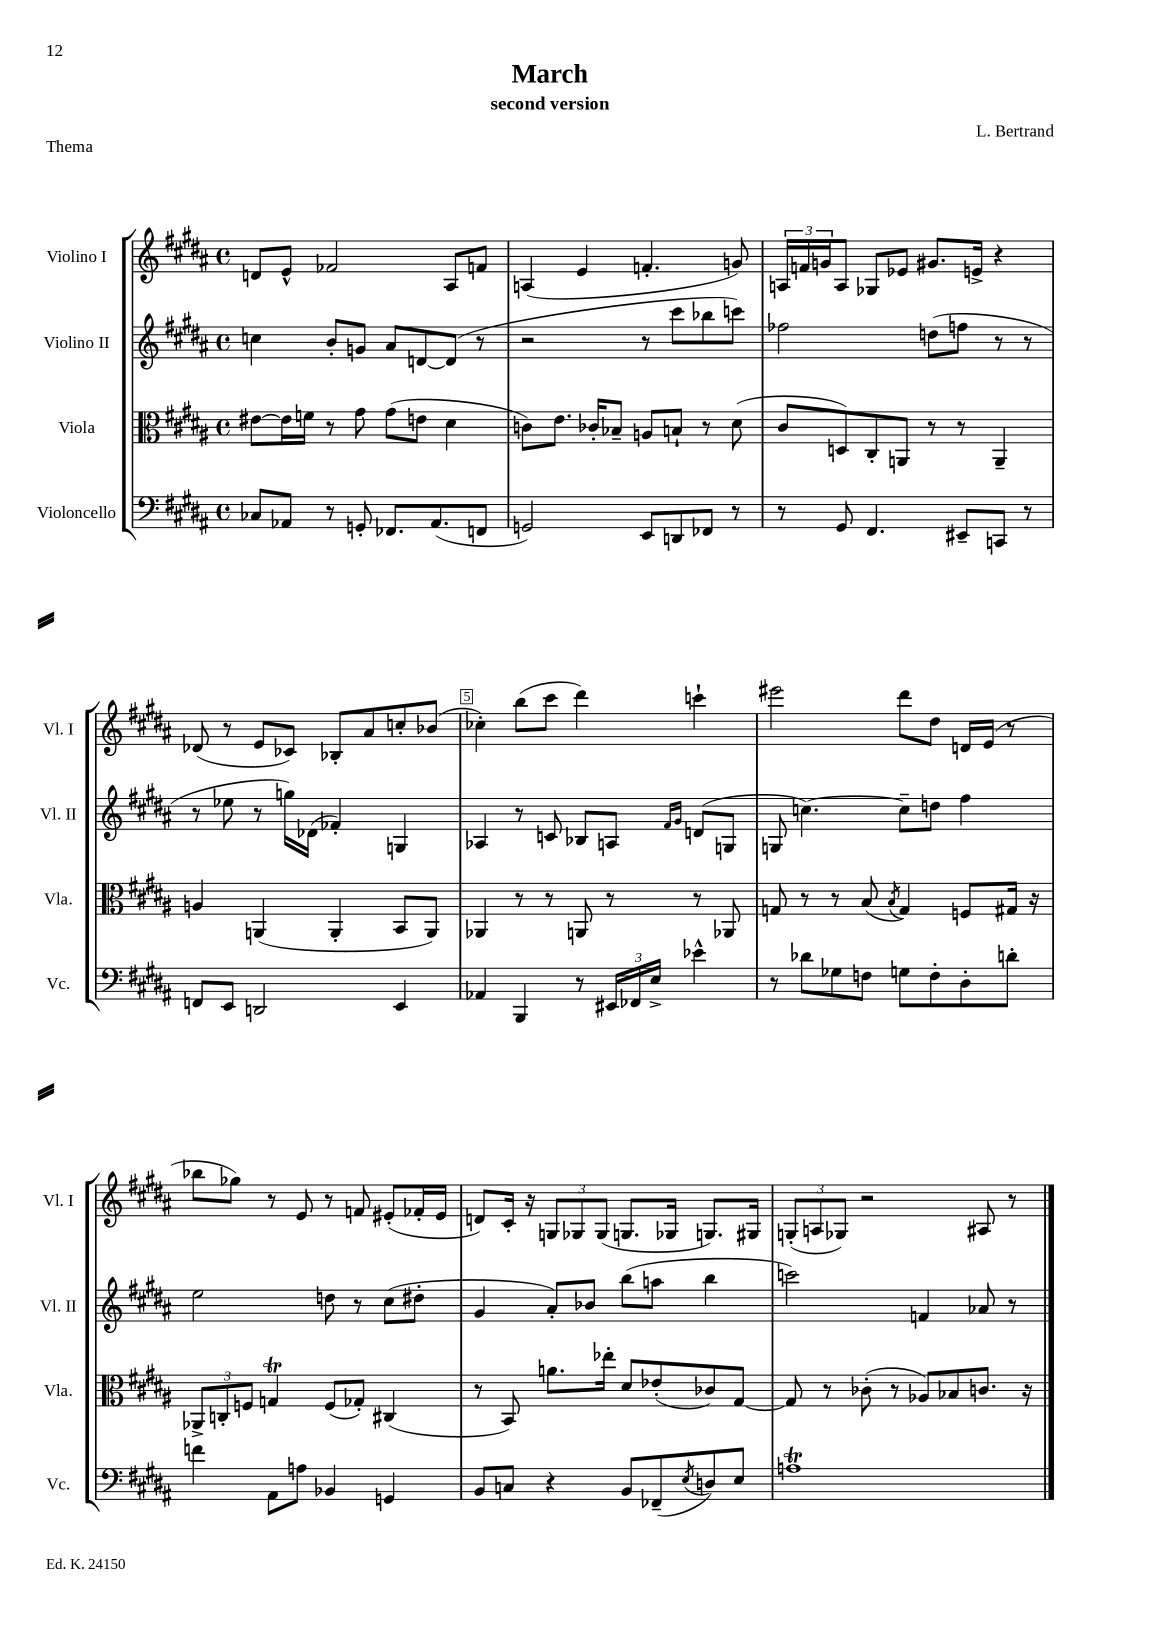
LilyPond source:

\header { title = "March" composer = "L. Bertrand" subtitle = "second version" piece = "Thema" }
<<
\new StaffGroup <<
\new Staff = "s0" \with { instrumentName = "Violino I" shortInstrumentName = "Vl. I" } {
    \clef treble \key b \major \defaultTimeSignature \time 4/4
    d'8 e'8-^ fes'2 ais8 f'8 |
    a4( e'4 f'4.-. g'8) |
    \tuplet 3/2 { a16 f'16 g'16 } a8 ges8 ees'8 gis'8. e'16-> r4 |
    des'8( r8 e'8 ces'8) bes8-. ais'8 c''8-. bes'8( |
    ces''4-.) b''8( cis'''8 dis'''4) c'''4-! |
    eis'''2 dis'''8 dis''8 d'16 e'16( r8 |
    bes''8 ges''8) r8 e'8 r8 f'8 eis'8-.( fes'16-. eis'16 |
    d'8) cis'16-. r16 \tuplet 3/2 { g8 ges8 ges8( } g8. ges16 g8.) gis16 |
    \tuplet 3/2 { g8-.( a8 ges8) } r2 ais8 r8 \bar "|." |
}
\new Staff = "s1" \with { instrumentName = "Violino II" shortInstrumentName = "Vl. II" } {
    \clef treble \key b \major \defaultTimeSignature \time 4/4
    c''4 b'8-. g'8 ais'8 d'8~ d'8( r8 |
    r2 r8 cis'''8 bes''8 c'''8) |
    fes''2 d''8( f''8 r8 r8 |
    r8 ees''8 r8 g''16) des'16( fes'4-.) g4 |
    aes4 r8 c'8 bes8 a8 \grace { fis'16 gis'16 } d'8( g8 |
    g8 c''4.~) c''8-- d''8 fis''4 |
    e''2 d''8 r8 cis''8( dis''8-. |
    gis'4 ais'8-.) bes'8 b''8( a''8 b''4 |
    c'''2) f'4 aes'8 r8 \bar "|." |
}
\new Staff = "s2" \with { instrumentName = "Viola" shortInstrumentName = "Vla." } {
    \clef alto \key b \major \defaultTimeSignature \time 4/4
    eis'8~ eis'16 f'16 r8 gis'8 gis'8( e'8 dis'4 |
    c'8) e'8. ces'16-. bes8-- a8 b8-! r8 dis'8( |
    cis'8 d8) cis8-. a,8 r8 r8 a,4-- |
    a4 a,4( a,4-. b,8 a,8) |
    aes,4 r8 r8 a,8 r8 r8 aes,8 |
    g8 r8 r8 b8( \acciaccatura { b8 } g4) f8 gis16 r16 |
    \tuplet 3/2 { aes,8-> c8-. f8 } g4\trill f8( ges8-.) cis4( |
    r8 b,8) a'8. ees''16-. dis'8 ees'8-.( ces'8) gis8~ |
    gis8 r8 ces'8-.( r8 aes8) bes8 c'8. r16 \bar "|." |
}
\new Staff = "s3" \with { instrumentName = "Violoncello" shortInstrumentName = "Vc." } {
    \clef bass \key b \major \defaultTimeSignature \time 4/4
    ces8 aes,8 r8 g,8-. fes,8. aes,8.( f,8 |
    g,2) e,8 d,8 fes,8 r8 |
    r8 gis,8 fis,4. eis,8-- c,8 r8 |
    f,8 e,8 d,2 e,4 |
    aes,4 b,,4 r8 \tuplet 3/2 { eis,16 fes,16 e16-> } ees'4-^ |
    r8 des'8 ges8 f8 g8 f8-. dis8-. d'8-. |
    f'4 ais,8 a8 bes,4 g,4 |
    b,8 c8 r4 b,8 fes,8--( \acciaccatura { e8 } d8) e8 |
    a1\trill \bar "|." |
}
>>
>>
\layout { \context { \Score \override BarNumber.break-visibility = ##(#f #t #t) barNumberVisibility = #(every-nth-bar-number-visible 5) \override BarNumber.stencil = #(make-stencil-boxer 0.1 0.3 ly:text-interface::print) } }
